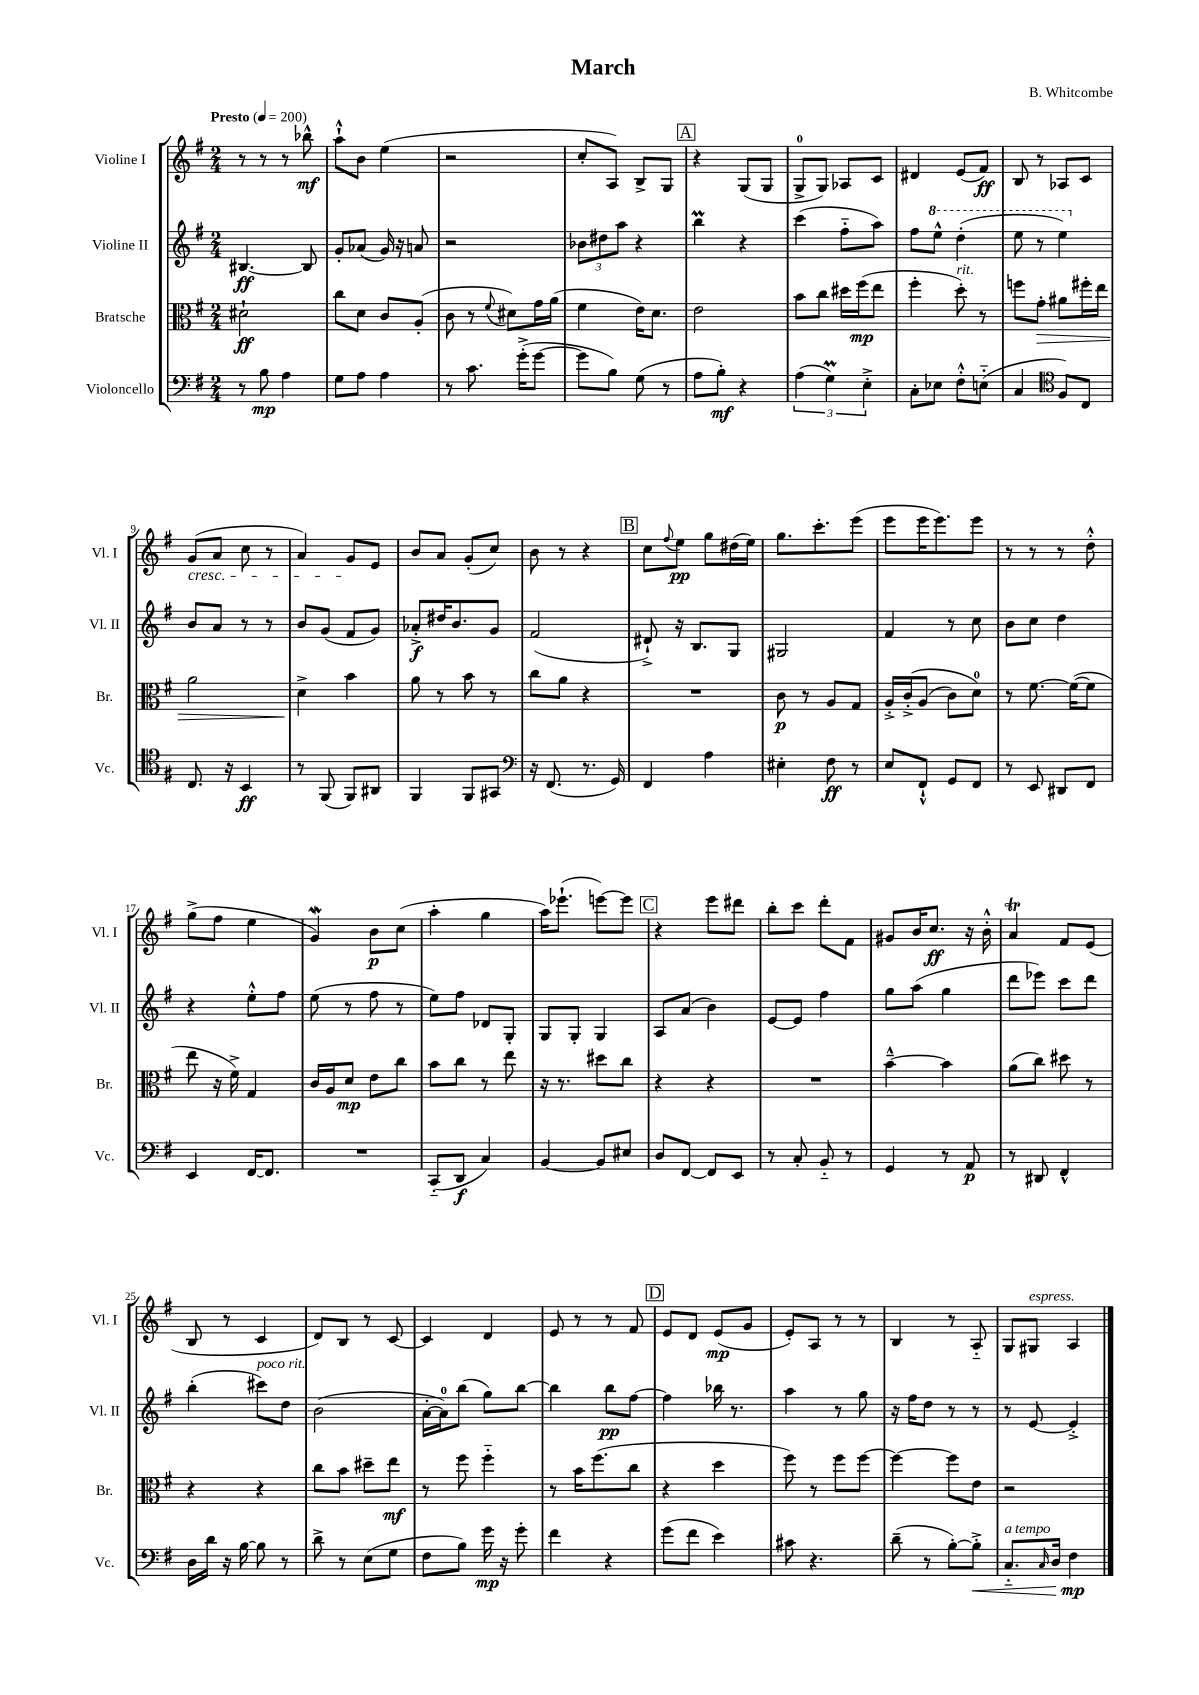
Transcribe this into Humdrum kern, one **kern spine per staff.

**kern	**kern	**kern	**kern
*staff4	*staff3	*staff2	*staff1
*clefF4	*clefC3	*clefG2	*clefG2
*k[f#]	*k[f#]	*k[f#]	*k[f#]
*M2/4	*M2/4	*M2/4	*M2/4
*MM200	*MM200	*MM200	*MM200
8r	2d#`	[4.B#	8r
8B	.	.	8r
4A	.	.	8r
.	.	8B#]	8bb-^^
=	=	=	=
8G	8cc	8g'	8aa`^^
8A	8d	(8a-	8b
4A	8c	16g)	(4ee
.	.	16r	.
.	(8A'	8a	.
=	=	=	=
8r	8c	2r	2r
8.c	8r	.	.
.	8qqf#	.	.
.	8d#)	.	.
(16g'^	.	.	.
[8g	16g	.	.
.	(16a	.	.
=	=	=	=
8g]	4f#	12b-	8cc'
.	.	12dd#	.
8B)	.	.	8A)
.	.	12aa	.
(8G	16e)	4r	8B^
.	8.d	.	.
8r	.	.	8G
=	=	=	=
8A	2e	4bb	4r
8B')	.	.	.
4r	.	4r	(8G
.	.	.	8G
=	=	=	=
(6A	8b	(4ccc	8G^
.	8cc	.	8G)
6G)	.	.	.
.	16dd#	8ff#'~	8A-
.	(16ff#	.	.
6E'^	.	.	.
.	8ee	8aa)	8c
=	=	=	=
8C'	4ff#'	8ff#	4d#
8E-	.	8eee^^	.
8F#'^^	8dd')	(4ddd'	(8e
(8E'~	8r	.	8f#)
=	=	=	=
4C	8ff	8eee	8B
.	8g'	8r	8r
*clefC4	*	*	*
8F#)	8a#	4eee)	8A-
8C	16ff#'	.	8c
.	16ee	.	.
=	=	=	=
8.C	2a	8b	(8g
.	.	8a	8a
16r	.	.	.
4BB	.	8r	8cc
.	.	8r	8r
=	=	=	=
8r	4d^	8b	4a)
(8FF#	.	(8g	.
8FF#)	4b	8f#	8g
8AA#	.	8g)	8e
=	=	=	=
4FF#	8a	8a-'^	8b
.	8r	16dd#	8a
.	.	8.b	.
8FF#	8b	.	(8g'
8GG#	8r	8g	8cc)
=	=	=	=
*clefF4	*	*	*
16r	8cc	(2f#	8b
(8.FF#	.	.	.
.	8a	.	8r
8.r	4r	.	4r
16GG)	.	.	.
=	=	=	=
4FF#	2r	8d#`^)	8cc
.	.	.	8qqff#
.	.	16r	8ee
.	.	8.B	.
4A	.	.	8gg
.	.	8G	(16dd#
.	.	.	16ee)
=	=	=	=
4E#'	8c	2G#	8.gg
.	8r	.	.
.	.	.	8.ccc'
8F#	8A	.	.
8r	8G	.	(8eee
=	=	=	=
8E	16A'^	4f#	8eee
.	&(16c'^	.	.
8FF#`^^	(8A	.	16eee
.	.	.	8.eee)
8GG	8c)	8r	.
8FF#	8d&)	8cc	8eee
=	=	=	=
8r	8r	8b	8r
8EE	[8.f#	8cc	8r
8DD#	.	4dd	8r
.	(16f#_	.	.
8FF#	8f#]	.	8dd'^^
=	=	=	=
4EE	8ee	4r	(8gg^
.	16r	.	8ff#
.	16f#^)	.	.
[16FF#	4G	8ee'^^	4ee
8.FF#]	.	.	.
.	.	8ff#	.
=	=	=	=
2r	16c	(8ee	4g)
.	16A	.	.
.	8d	8r	.
.	8e	8ff#	8b
.	8cc	8r	(8cc
=	=	=	=
(8CC'~	8b	8ee)	4aa'
8DD	8cc	8ff#	.
4C)	8r	8d-	4gg
.	8ee	8G'	.
=	=	=	=
[4BB	16r	8G	16aa)
.	8.r	.	(8.eee-`
.	.	8G'	.
8BB]	8dd#	4G	[8eee)
8E#	8cc	.	8eee]
=	=	=	=
8D	4r	8A	4r
[8FF#	.	(8a	.
8FF#]	4r	4b)	8eee
8EE	.	.	8ddd#
=	=	=	=
8r	2r	[8e	8bb'
8C'	.	8e]	8ccc
8BB'~	.	4ff#	8ddd'
8r	.	.	8f#
=	=	=	=
4GG	[4b~^^	8gg	8g#
.	.	(8aa	16b
.	.	.	8.cc
8r	4b]	4gg	.
8AA	.	.	16r
.	.	.	16b'^^
=	=	=	=
8r	(8a	8ddd	4a
8DD#	8cc)	8eee-)	.
4FF#^^	8dd#	8ccc	8f#
.	8r	8ddd	(8e
=	=	=	=
16D	4r	(4bb'	8B
16d	.	.	.
16r	.	.	8r
[16B	.	.	.
8B]	4r	8ccc#)	4c
8r	.	8dd	.
=	=	=	=
8d^	8cc	(2b	8d)
8r	8b	.	8B
(8E	8dd#~	.	8r
8G	8ee	.	[8c
=	=	=	=
8F#	8r	[16a'	4c]
.	.	16a])	.
8B)	8ff#	(8bb	.
16g	4ff#'~	8gg)	4d
16r	.	.	.
8g'	.	[8bb	.
=	=	=	=
4f#	8r	4bb]	8e
.	16b	.	8r
.	(8.ff#	.	.
4r	.	8bb	8r
.	8cc	[8ff#	8f#
=	=	=	=
(8g	4r	4ff#]	8e
8f#	.	.	8d
4e)	4dd	16bb-	(8e
.	.	8.r	.
.	.	.	8g
=	=	=	=
8c#	8ff#)	4aa	8e')
4.r	8r	.	8A
.	8ff#	8r	8r
.	[8ff#	8gg	8r
=	=	=	=
(8d~	4ff#_	16r	4B
.	.	16ff#	.
8r	.	8dd	.
[8B')	8ff#]	8r	8r
8B'^]	8e	8r	8A'~
=	=	=	=
8.C'~	2r	8r	8G
.	.	[8e	8G#
16qqC	.	.	.
16D	.	.	.
4F#	.	4e'^]	4A
==	==	==	==
*-	*-	*-	*-
